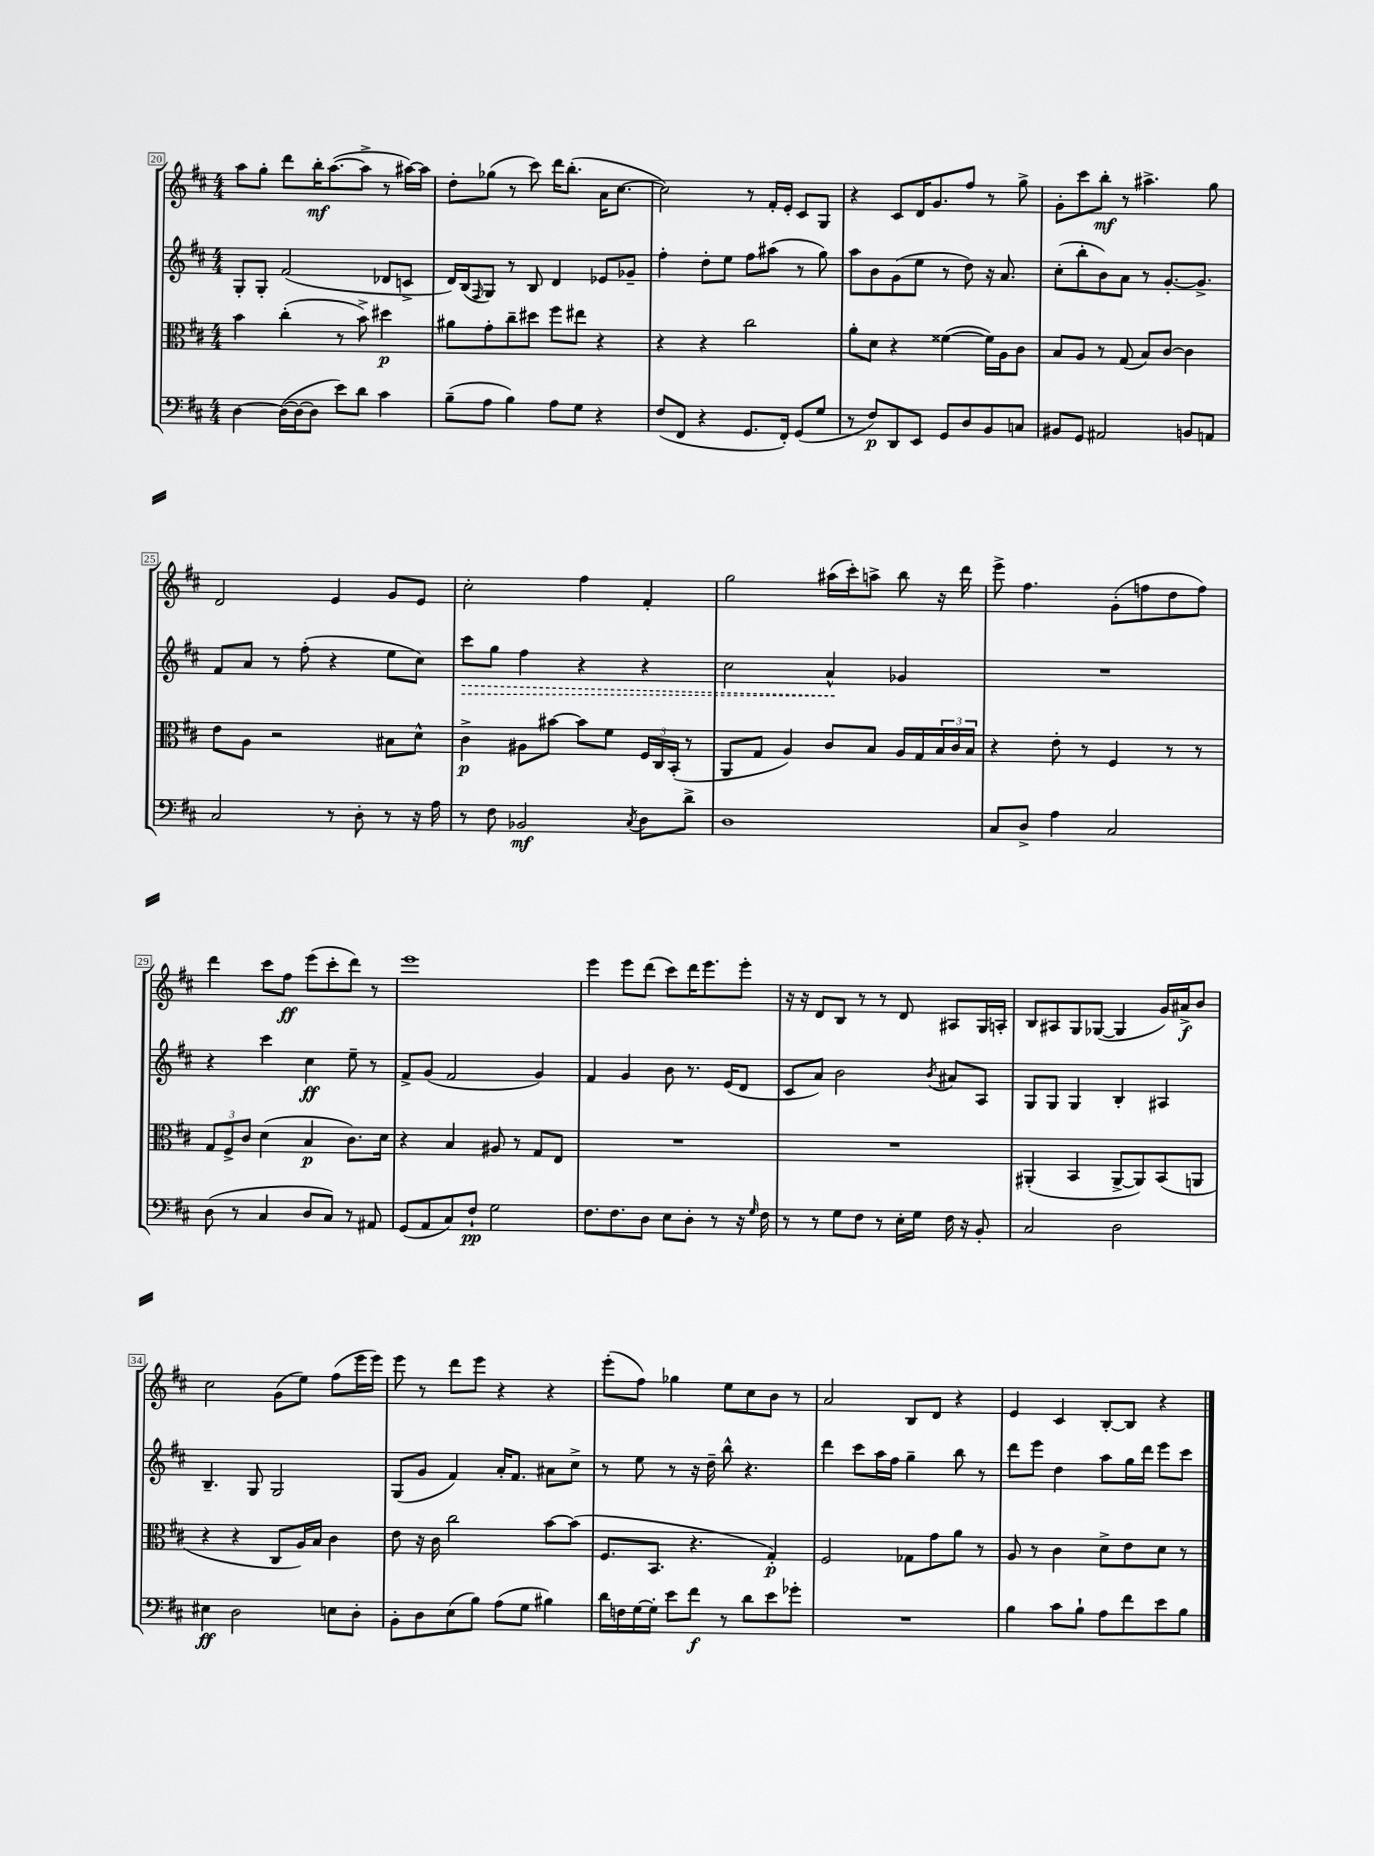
<<
\new StaffGroup <<
\new Staff = "s0" {
    \clef treble \key d \major \numericTimeSignature \time 4/4
    a''8 g''8-. d'''8 b''16-.\mf a''8.~( a''8-> r8 ais''16~) ais''16 |
    d''8-. ges''8( r8 cis'''8) d'''16 b''8.-.( a'16 cis''8.~ |
    cis''2) r8 fis'16-. e'16-. cis'8 g8 |
    r4 cis'8 d'16 g'8. fis''8 r8 g''8-> |
    g'8-. cis'''8 b''8-.\mf r8 ais''4.-> g''8 |
    d'2 e'4 g'8 e'8 |
    cis''2-. fis''4 fis'4-. |
    g''2 ais''16( cis'''16-.) a''8-> b''8 r16 d'''16 |
    e'''8-> fis''4. g'8-.( f''8 d''8 f''8) |
    d'''4 cis'''8 fis''8\ff e'''8( cis'''8-. d'''8) r8 |
    e'''1 |
    e'''4 e'''8 d'''8( cis'''8) d'''16 e'''8. e'''8-. |
    r16 r16 d'8 b8 r8 r8 d'8 ais8 g16 a16-. |
    b8 ais8 g8 ges8~( ges4 g'16) ais'16->\f b'8 |
    cis''2 g'8( e''8) fis''8( e'''16 e'''16) |
    e'''8 r8 d'''8 e'''8 r4 r4 |
    e'''8-.( fis''8) ges''4 e''8 cis''8 b'8 r8 |
    a'2 b8 d'8 r4 |
    e'4 cis'4 b8~-. b8 r4 \bar "|." |
}
\new Staff = "s1" {
    \clef treble \key d \major \numericTimeSignature \time 4/4
    g8-. g8-. fis'2( des'8 c'8-> |
    d'16) b16( \grace { fis16 } g8) r8 b8 d'4 ees'8 ges'8-- |
    fis''4-. d''8-. e''8 fis''8 ais''8( r8 g''8) |
    a''8 b'8 g'8( e''8 r8 d''8) r16 a'8. |
    cis''8-.( b''8-. b'8) a'8 r8 g'8.~-. g'8.-> |
    fis'8 a'8 r8 fis''8-.( r4 e''8 cis''8) |
    \once \override Hairpin.style = #'dashed-line cis'''8\> g''8 fis''4 r4 r4 |
    cis''2 a'4-^\! ges'4 |
    R1 |
    r4 cis'''4 cis''4\ff e''8-- r8 |
    fis'8-> g'8( fis'2 g'4) |
    fis'4 g'4 b'8 r8. e'16( d'8 |
    cis'8 a'8) b'2 \acciaccatura { b'8 } ais'8 a8 |
    g8 g8 g4 b4-. ais4 |
    b4.-- g8 g2 |
    g8( g'8 fis'4) a'16-. fis'8. ais'8 cis''8-> |
    r8 e''8 r8 r16 d''16-- b''8-^ r4. |
    d'''4 cis'''8 a''16 fis''16 g''4-- b''8 r8 |
    d'''8 e'''8 d''4 a''8 g''16 d'''16 e'''8 cis'''8 \bar "|." |
}
\new Staff = "s2" {
    \clef alto \key d \major \numericTimeSignature \time 4/4
    b'4 cis''4-.( r8 b'8->) dis''4\p |
    ais'8 g'8-. cis''8-- dis''8 fis''8 eis''8 r4 |
    r4 r4 cis''2 |
    a'8-. d'8 r4 fisis'4~( fisis'16) a16 cis'8 |
    b8 a8 r8 g8( b8) cis'8~ cis'4 |
    e'8 a8 r2 bis8 d'8-^ |
    cis'4->\p ais8 bis'8~ bis'8 fis'8 \tuplet 3/2 { fis16 cis16 b,16-.( } r8 |
    a,8 g8 a4) cis'8 b8 a16 g16 \tuplet 3/2 { b16 cis'16 b16 } |
    r4 e'8-. r8 fis4 r8 r8 |
    \tuplet 3/2 { g8 fis8-> cis'8 } d'4( b4\p cis'8.) d'16 |
    r4 b4 ais8 r8 g8 e8 |
    R1 |
    R1 |
    ais,4-.( b,4 ais,8~-> ais,8) b,8( a,8 |
    r4 r4 cis8 a16) b16 cis'4 |
    e'8 r16 cis'16 cis''2 b'8~ b'8( |
    fis8. b,8. r4. g4-.\p) |
    fis2 ges8 g'8 a'8 r8 |
    a8 r8 cis'4 d'8-> e'8 d'8 r8 \bar "|." |
}
\new Staff = "s3" {
    \clef bass \key d \major \numericTimeSignature \time 4/4
    d4~ d16~( d16~ d8 e'8) d'8 cis'4 |
    b8--( a8 b4) a8 g8 r4 |
    fis8( fis,8 r4 g,8. fis,16-.) g,8( g8 |
    r8 fis8\p) d,8 e,8 g,8 d8 b,8 c8 |
    bis,8 g,8 ais,2 b,8 a,8 |
    cis2 r8 d8-. r8 r16 a16 |
    r8 fis8 bes,2\mf \acciaccatura { cis8 } d8 d'8-> |
    d1 |
    cis8 d8-> a4 cis2 |
    d8( r8 cis4 d8 cis8) r8 ais,8 |
    g,8( a,8 cis8) fis8-!\pp g2 |
    fis8. fis8. d8 e8 d8-. r8 r16 \grace { g16 } fis16 |
    r8 r8 g8 fis8 r8 e16-. g16 fis16 r16 b,8-. |
    cis2 d2 |
    eis4\ff d2 e8 d8-. |
    b,8-. d8 e8( b8) a8( g8 bis4) |
    d'16 f16 g16~ g16-. e'8 fis'8\f r8 d'8 e'8 ges'8-. |
    R1 |
    b4 cis'8 b8-! a8 fis'8 e'8 b8 \bar "|." |
}
>>
>>
\layout { \context { \Score currentBarNumber = #20 \override BarNumber.stencil = #(make-stencil-boxer 0.1 0.3 ly:text-interface::print) } }
